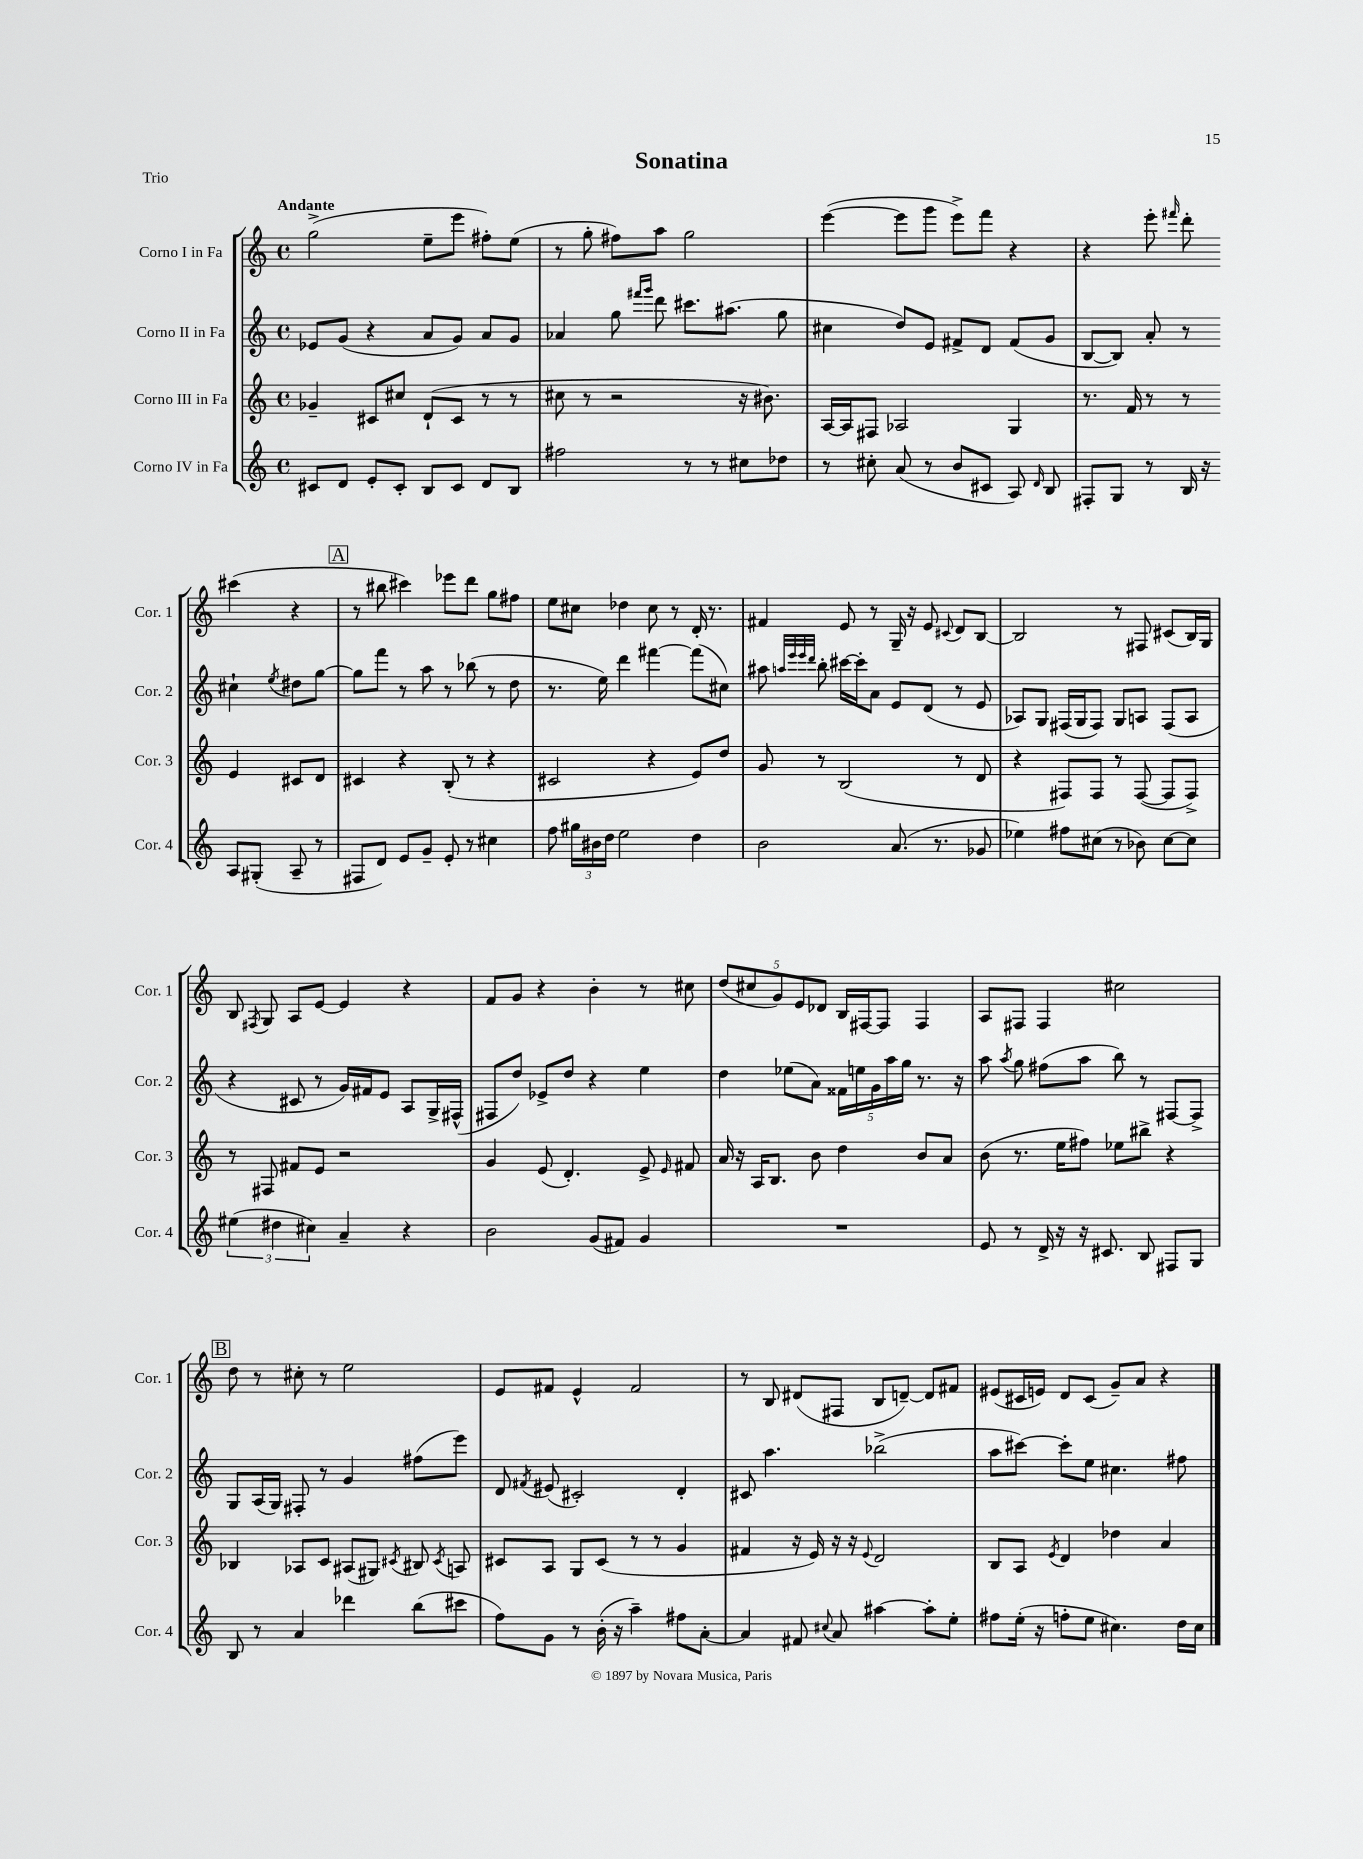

**kern	**kern	**kern	**kern
*part4	*part3	*part2	*part1
*staff4	*staff3	*staff2	*staff1
*I"Corno IV in Fa	*I"Corno III in Fa	*I"Corno II in Fa	*I"Corno I in Fa
*I'Cor. 4	*I'Cor. 3	*I'Cor. 2	*I'Cor. 1
*clefG2	*clefG2	*clefG2	*clefG2
*k[]	*k[]	*k[]	*k[]
*M4/4	*M4/4	*M4/4	*M4/4
*met(c)	*met(c)	*met(c)	*met(c)
=1	=1	=1	=1
!	!	!	!LO:TX:a:B:t=Andante
8c#X/L	4g-X~/	8e-X/L	(2gg^\
8d/J	.	(8g/J	.
8e'/L	8c#X/L	4r	.
8c#'/J	8cc#X/J	.	.
8B/L	(8d`/L	8a/L	8ee~\L
8c#/J	8c#/J	8g/J)	8eee\J
8d/L	8r	8a/L	8ff#X'\L)
8B/J	8r	8g/J	(8ee\J
=2	=2	=2	=2
2ff#X\	8cc#X\	4a-X/	8r
.	8r	.	8gg'\
.	2r	8gg\	8ff#X\L)
.	.	16qqfff#X/LL	.
.	.	16qqggg/JJ	.
.	.	8ddd\	8aa\J
8r	.	8.ccc#X\L	2gg\
8r	.	.	.
.	.	(8.aa#X\J	.
8cc#X\L	16r	.	.
.	8.b#X\)	.	.
8dd-X\J	.	8gg\	.
=3	=3	=3	=3
8r	[16A/LL	4cc#X\	([4eee\
.	16A/J]	.	.
8cc#X'\	8F#X/J	.	.
(8a/	2A-X/	8dd/L)	8eee\L]
8r	.	8e/J	8ggg\J
8b/L	.	8f#X^/L	8eee^\L)
8c#X/J	.	8d/J	8fff\J
8A/)	4G/	(8f#/L	4r
16qqd/	.	.	.
8B/	.	8g/J	.
=4	=4	=4	=4
8F#X'/L	8.r	[8B/L	4r
8G/J	.	8B/J])	.
.	16f/	.	.
8r	8r	8a'/	8eee'\
.	.	.	16qqfff#X/
16B/	8r	8r	8ddd'\
16r	.	.	.
8A/L	4e/	4cc#X`\	(4ccc#X\
(8G#X'/J	.	.	.
.	.	8qee/	.
8A~/	8c#X/L	8dd#X\L	4r
8r	8d/J	[8gg\J	.
!!LO:LB:g=z
!!LO:REH:place=s1:t=A
=5	=5	=5	=5
8F#X/L	4c#X/	8gg\L]	8r
8d/J)	.	8fff\J	8bb#X\
8e/L	4r	8r	4ccc#X\)
8g~/J	.	8aa\	.
8e'/	(8B'/	8r	8eee-X\L
8r	8r	(8bb-X\	8ddd\J
4cc#X\	4r	8r	8gg\L
.	.	8dd\	8ff#X\J
=6	=6	=6	=6
8ff\	2c#X/	8.r	8ee\L
24gg#X\LL	.	.	8cc#X\J
24b#X\	.	.	.
.	.	16ee\)	.
24dd\JJ	.	.	.
2ee\	.	4ddd\	4dd-X\
.	4r	[4fff#X\	8cc#\
.	.	.	8r
4dd\	8e/L)	(8fff#\L]	16d'/
.	.	.	8.r
.	8dd/J	8cc#X\J)	.
=7	=7	=7	=7
2b\	8g/	8aa#X\	4f#X/
.	.	32qqaan/LLL	.
.	.	32qqeee/	.
.	.	32qqeee/	.
.	.	32qqddd/JJJ	.
.	8r	8bb'\	.
.	(2B/	[16ccc#X\LL	8e/
.	.	16ccc#'\J]	.
.	.	8a\J	8r
(8.a/	.	8e/L	16G~/
.	.	.	16r
.	.	(8d/J	8e/
8.r	.	.	.
.	.	.	8qqc#X/
.	8r	8r	8d/L
8g-X/	8d/	8e/	[8B/J
=8	=8	=8	=8
4ee-X\)	4r	8A-X/L)	2B/]
.	.	8G/J	.
8ff#X\L	8F#X/L)	(16F#X/LL	.
.	.	16G/J	.
(8cc#X\J	8F#/J	8F#/J)	.
8r	8r	8G/L	8r
8b-X\)	([8F#/	8An/J	8F#X/
[8cc#\L	8F#/L]	(8F#/L	(8c#X/L
8cc#\J]	8F#^/J)	8A/J	16B/L)
.	.	.	16G/JJ
!!LO:LB:g=z
=9	=9	=9	=9
(6ee#X\	8r	4r	8B/
.	.	.	8qF#X/
.	8F#X/	.	8G/
6dd#X\	.	.	.
.	8f#X/L	8c#X/	8A/L
6cc#X\)	.	.	.
.	8e/J	8r	[8e/J
4a~/	2r	16g/LL)	4e/]
.	.	16f#X/J	.
.	.	8e/J	.
4r	.	8A/L	4r
.	.	16G^/L	.
.	.	(16F#X^^/JJ	.
=10	=10	=10	=10
2b\	4g/	8F#X/L	8f/L
.	.	8dd/J)	8g/J
.	(8e/	8e-X^/L	4r
.	4.d'/)	8dd/J	.
(8g/L	.	4r	4b'\
8f#X/J)	.	.	.
4g/	8e^/	4ee\	8r
.	16qqe/	.	.
.	8f#X/	.	8cc#X\
=11	=11	=11	=11
1r	16a/	4dd\	(10dd/L
.	16r	.	.
.	.	.	10cc#X/
.	16A/KL	.	.
.	8.B/J	.	.
.	.	.	10g/)
.	.	(8ee-X\L	.
.	.	.	10e/
.	8b\	8a\J)	.
.	.	.	10d-X/J
.	4dd\	20f##X\LL	16B/LL
.	.	20een\	.
.	.	.	[16F#X/J
.	.	20g\	.
.	.	.	8F#/J]
.	.	20aa\	.
.	.	20gg\JJ	.
.	8b/L	8.r	4F#/
.	8a/J	.	.
.	.	16r	.
=12	=12	=12	=12
8e/	(8b\	8aa\	8A/L
.	.	8qaa/	.
8r	8.r	8gg\	8F#X/J
16d^/	.	(8ff#X\L	4F#/
16r	16ee\KL	.	.
16r	8ff#X\J)	8aa\J	.
8.c#X/	.	.	.
.	8ee-X\L	8bb\)	2cc#X\
8B/	8bb#X^\J	8r	.
8F#X/L	4r	[8F#X/L	.
8G/J	.	8F#^/J]	.
!!LO:LB:g=z
!!LO:REH:place=s1:t=B
=13	=13	=13	=13
8B/	4B-X/	8G/L	8dd\
8r	.	(16A/L	8r
.	.	16G/JJ)	.
4a/	8A-X/L	8F#X'/	8cc#X'\
.	8c/J	8r	8r
4ddd-X\	(8A#X/L	4g/	2ee\
.	8G#X/J)	.	.
.	8qc#X/	.	.
(8bb\L	8B#X/	(8ff#X\L	.
.	8qc#/	.	.
8ccc#X\J	8An/	8eee\J)	.
=14	=14	=14	=14
8ff\L)	8c#X/L	8d/	8e/L
.	.	8qf#X/	.
8g\J	8A/J	(8e#X/	8f#X/J
8r	8G/L	2c#X'/)	4e^^/
(16b'\	(8c#/J	.	.
16r	.	.	.
4aa~\)	8r	.	2f#/
.	8r	.	.
8ff#X\L	4g/	4d'/	.
[8a'\J	.	.	.
=15	=15	=15	=15
4a/]	4f#X/	8c#X/	8r
.	.	4.aa\	8B/
8f#X/	16r	.	(8d#X/L
.	16e/)	.	.
8qqcc#X/	.	.	.
8a/	16r	.	8F#X/J
.	16r	.	.
.	8qqe/	.	.
[4aa#X\	2d/	(2bb-X^\	8B/L
.	.	.	[8dn~/J)
8aa#'\L]	.	.	8d/L]
8ee'\J	.	.	8f#X/J
=16	=16	=16	=16
8ff#X\L	8B/L	8aa\L	(8e#X/L
(16ee'\Jk	8A/J	[8ccc#X\J)	16c#X/L
16r	.	.	16en/JJ)
.	8qe/	.	.
8ffn'\L	4d/	8ccc#'\L]	8d/L
8ee\J	.	8ee\J	(8c#/J
4.cc#X\)	4dd-X\	4.cc#X\	8g~/L)
.	.	.	8a/J
.	4a/	.	4r
16dd\LL	.	8ff#X\	.
16cc#\JJ	.	.	.
==	==	==	==
*-	*-	*-	*-
